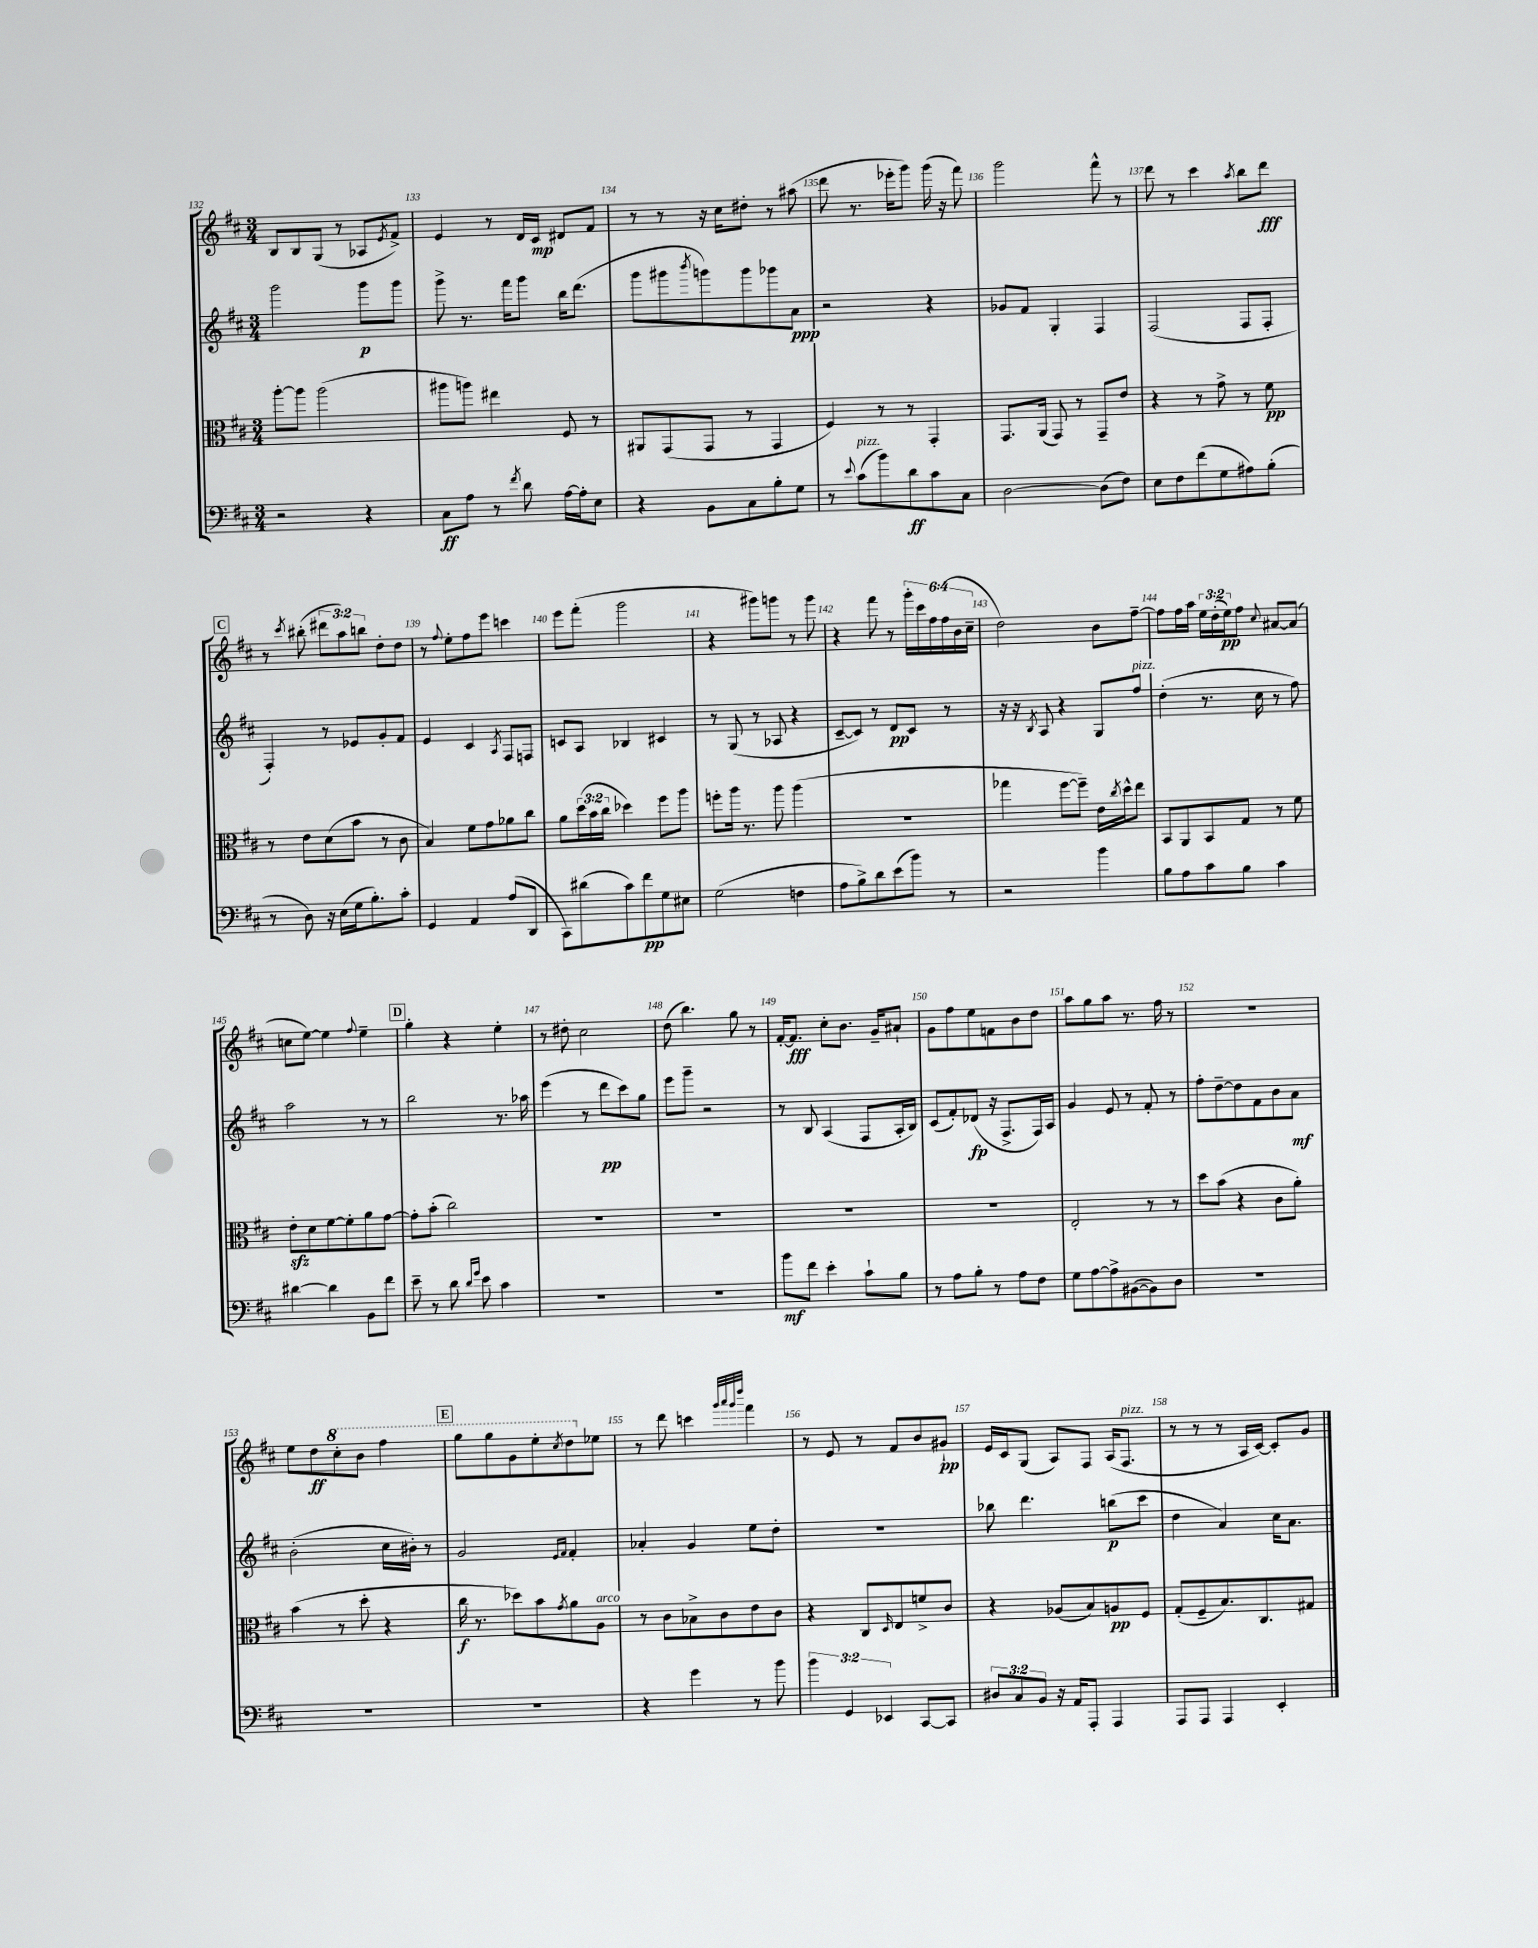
<<
\new StaffGroup <<
\new Staff = "s0" {
    \clef treble \key d \major \numericTimeSignature \time 3/4 \override Staff.TupletNumber.text = #tuplet-number::calc-fraction-text
    b8 b8 g8( r8 aes8 \acciaccatura { e'8 } fis'8->) |
    e'4 r8 d'16 cis'16\mp dis'8 fis'8 |
    r8 r8 r16 cis''16 dis''8-. r8 ais''8( |
    d'''8 r8. ees'''16-. g'''8) g'''16( r16 fis'''8) |
    g'''2 fis'''8-^ r8 |
    d'''8 r8 cis'''4 \acciaccatura { a''8 } b''8 d'''8\fff |
    \mark \markup { \box "C" } r8 \acciaccatura { cis'''8 } bis''8-.( \tuplet 3/2 { dis'''8 a''8) b''8 } d''8-. d''8 |
    r8 \appoggiatura { fis''8 } e''8-. fis''8 e'''8 c'''4 |
    e'''8 fis'''8-.( g'''2 |
    r4 gis'''8) g'''8 r8 g'''8 |
    r4 fis'''8 r8 \tuplet 6/4 { g'''16-. cis'''16 fis''16 fis''16( b'16 cis''16-- } |
    d''2) b'8 fis''8~-- |
    fis''8 fis''16 a''16 \tuplet 3/2 { e''16 d''16-.( e''16\pp) } fis''8 \appoggiatura { cis''8 } ais'8~ ais'8( |
    c''8 e''8~) e''4 \appoggiatura { fis''8 } e''4-- |
    \mark \markup { \box "D" } g''4-. r4 e''4-. |
    r8 dis''8-. cis''2 |
    d''8( b''4.) g''8 r8 |
    fis'16~-. fis'8.\fff cis''8-. b'8. g'16-- ais'8-! |
    g'8 fis''8 e''8 f'8 b'8 d''8 |
    a''8 g''8 a''8 r8. fis''16 r8 |
    R2. |
    e''8 d''8\ff \ottava #1 cis'''8-. b''8 fis'''4 |
    \mark \markup { \box "E" } g'''8 g'''8 g''8 e'''8-. \acciaccatura { cis'''8 } d'''8 \ottava #0 ees''8 |
    r8 d'''8 c'''4 \grace { g'''32 a'''32 g'''32 d''''32 } fis'''4 |
    r8 e'8 r8 fis'8 b'8 gis'8-!\pp |
    e'16 cis'16 g8( a8) fis8 a16( fis8.^\markup { \italic "pizz." } |
    r8 r8 r8 a16 cis'16~) cis'8-. g'8 \bar "|." |
}
\new Staff = "s1" {
    \clef treble \key d \major \numericTimeSignature \time 3/4
    g'''2 g'''8\p g'''8 |
    g'''8-> r8. fis'''16 g'''8 b''16 d'''8.( |
    g'''8 gis'''8 \acciaccatura { b'''8 } g'''8) g'''8 ges'''8 a'8\ppp |
    r2 r4 |
    ges'8 fis'8 g4-. fis4 |
    fis2( fis8 fis8-. |
    \mark \markup { \box "C" } fis4-.) r8 ees'8 g'8-. fis'8 |
    e'4 cis'4 \acciaccatura { a8 } fis8 f8 |
    c'8 a8 bes4 cis'4 |
    r8 g8( r8 aes8 r4 |
    cis'8~-- cis'8) r8 d'8\pp cis'8 r8 |
    r16 r16 \acciaccatura { b8 } a8 r4 g8 fis''8^\markup { \italic "pizz." } |
    d''4-.( r8. cis''16 r8 fis''8) |
    a''2 r8 r8 |
    \mark \markup { \box "D" } b''2 r8. aes''16 |
    e'''4( r8 d'''8\pp cis'''8) g''8 |
    e'''8 g'''8-- r2 |
    r8 b8 a4( fis8 a16-. b16) |
    cis'8( fis'8-.) des'8\fp( r16 fis8.-> fis16) a16 |
    g'4 e'8 r8 fis'8-. r8 |
    fis''8-. d''8~-- d''8 fis'8 b'8 a'8\mf |
    b'2-.( cis''16 bis'16-.) r8 |
    \mark \markup { \box "E" } g'2 \grace { e'16 fis'16 } fis'4-. |
    aes'4-. g'4 e''8 d''8-. |
    R2. |
    bes''8 d'''4. b''8\p( cis'''8 |
    d''4 a'4) cis''16 a'8. \bar "|." |
}
\new Staff = "s2" {
    \clef alto \key d \major \numericTimeSignature \time 3/4 \override Staff.TupletNumber.text = #tuplet-number::calc-fraction-text
    a''8~-. a''8 a''2( |
    ais''8 a''8) eis''4 fis8 r8 |
    ais,8 g,8( g,8 r8 g,4 |
    fis4) r8 r8 g,4-. |
    g,8. a,16( g,8) r8 g,8-- e'8 |
    r4 r8 g'8-> r8 fis'8\pp |
    \mark \markup { \box "C" } r8 e'8 d'8( b'8 r8 cis'8 |
    b4) fis'8 g'8 aes'8 cis''8 |
    a'8 \tuplet 3/2 { d''16( b'16 cis''16 } des''4) fis''8 a''8 |
    f''8-. a''16 r8. a''8 a''4( |
    R2. |
    ges''4 fis''8~ fis''8--) e'16 \acciaccatura { cis''8 } d''16-^ e''8 |
    b,8 a,8 b,8 g8 r8 fis'8 |
    e'8-.\sfz d'8 fis'8~ fis'8-. a'8 g'8~ |
    \mark \markup { \box "D" } g'8-. b'8-.( cis''2) |
    R2. |
    R2. |
    R2. |
    R2. |
    e2-. r8 r8 |
    d''8 b'8( r4 cis'8 a'8-.) |
    b'4( r8 d''8-. r4 |
    \mark \markup { \box "E" } cis''16\f r8. des''8) b'8 \acciaccatura { g'8 } a'8 a8^\markup { \italic "arco" } |
    r8 cis'8 bes8-> cis'8 e'8 cis'8 |
    r4 cis8 \grace { d16 } e8 f'8-> cis'8 |
    r4 aes8( b8) a8\pp fis8 |
    g8-.( fis8-- b8.) cis8. gis8 \bar "|." |
}
\new Staff = "s3" {
    \clef bass \key d \major \numericTimeSignature \time 3/4 \override Staff.TupletNumber.text = #tuplet-number::calc-fraction-text
    r2 r4 |
    cis8\ff a8 r8 \acciaccatura { fis'8 } d'8 a16~ a16-. e8 |
    r4 b,8 cis8 b8-. g8 |
    r8 \appoggiatura { e'8 } cis'8^\markup { \italic "pizz." }( b'8) d'8\ff cis'8 cis8 |
    d2~ d8( fis8) |
    e8 fis8 fis'8( g8 ais8) b8-.( |
    \mark \markup { \box "C" } r8 d8) r16 e16( g16 b8.-.) cis'8-. |
    g,4 a,4 a8( d,8 |
    cis,8) dis'8( cis'8) fis'8\pp g8 eis8 |
    g2( f4 |
    a8 b8->) d'8 e'8( b'8) r8 |
    r2 b'4 |
    b8 a8 cis'8 b8 cis'4 |
    dis'4~ dis'4 b,8 fis'8 |
    \mark \markup { \box "D" } e'8-- r8 d'8 \grace { d'16 g'16 } e'8 cis'4 |
    R2. |
    R2. |
    b'8\mf fis'8 e'4-. cis'8-! b8 |
    r8 a8 b8-. r8 a8 fis8 |
    g8 a8~ a8-> bis,8~( bis,8) d8 |
    R2. |
    R2. |
    \mark \markup { \box "E" } R2. |
    r4 g'4 r8 b'8 |
    \tuplet 3/2 { b'4 g,4 ees,4 } cis,8~ cis,8 |
    \tuplet 3/2 { dis8 cis8 b,8 } r16 a,16 a,,8-. a,,4 |
    a,,8 a,,8 a,,4 e,4-. \bar "|." |
}
>>
>>
\layout { \context { \Score currentBarNumber = #132 \override BarNumber.break-visibility = ##(#f #t #t) barNumberVisibility = #all-bar-numbers-visible } }
